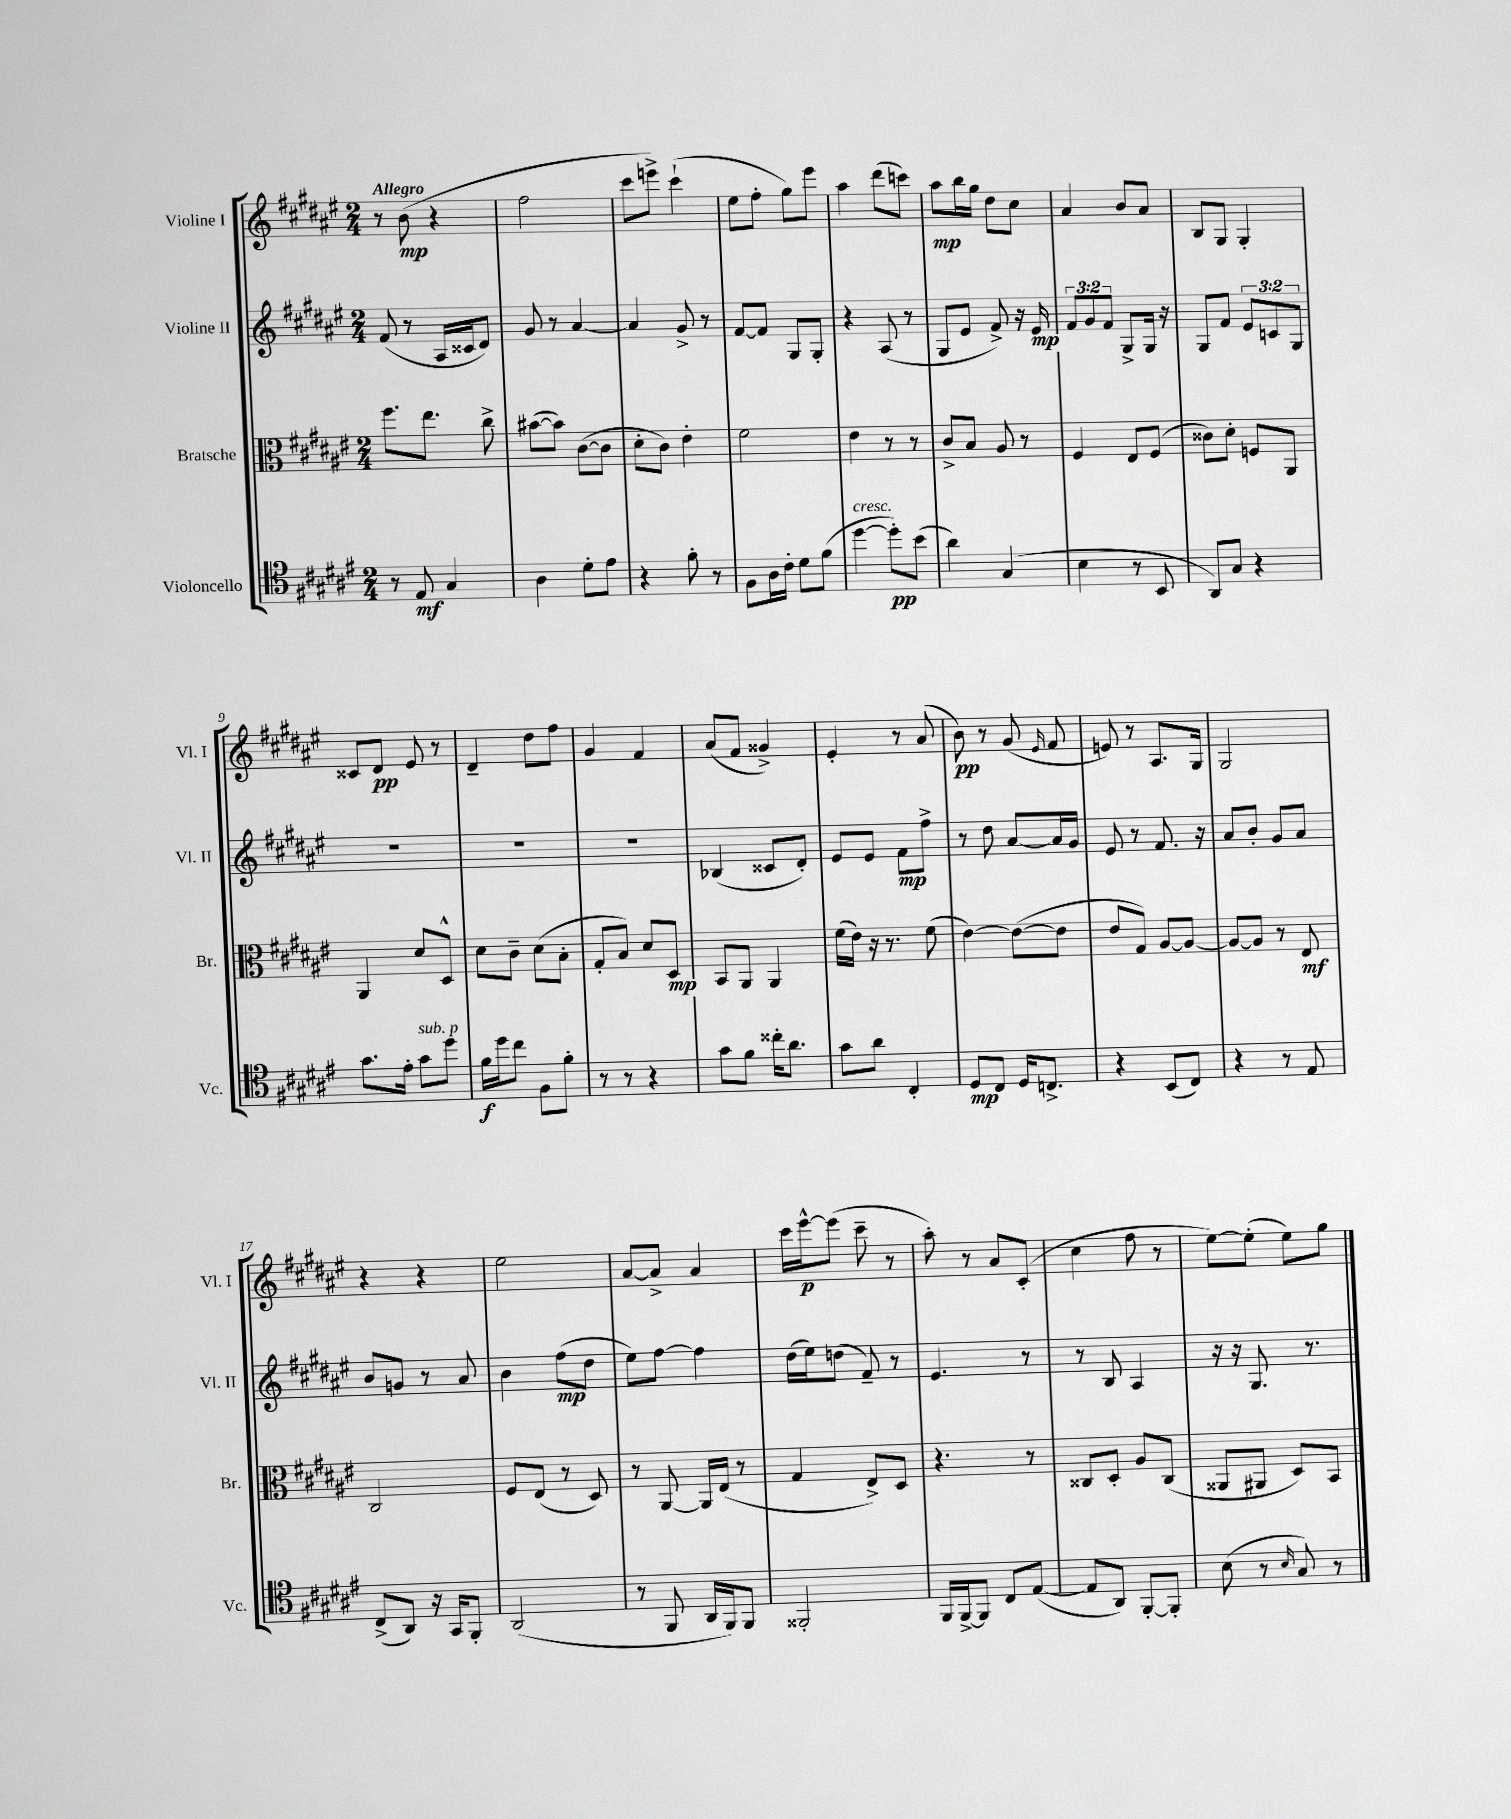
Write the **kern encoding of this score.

**kern	**kern	**kern	**kern
*staff4	*staff3	*staff2	*staff1
*clefC4	*clefC3	*clefG2	*clefG2
*k[f#c#g#d#a#e#]	*k[f#c#g#d#a#e#]	*k[f#c#g#d#a#e#]	*k[f#c#g#d#a#e#]
*M2/4	*M2/4	*M2/4	*M2/4
8r	8.ff#	(8f#	8r
8E#	.	8r	(8b
.	8.ee#	.	.
4G#	.	16A#	4r
.	.	16c##	.
.	8cc#^	8d#)	.
=	=	=	=
4A#	([8b#	8g#	2ff#
.	8b#])	8r	.
8d#'	([8c#	[4a#	.
8e#	8c#]	.	.
=	=	=	=
4r	8d#'	4a#]	8ccc#
.	8c#)	.	8eee^)
8f#'	4e#'	8g#^	(4ccc#`
8r	.	8r	.
=	=	=	=
8F#	2f#	[8f#	8ee#
16A#	.	8f#]	8ff#'
16c#'	.	.	.
8d#	.	8G#	8gg#)
(8f#	.	8G#'	8eee#
=	=	=	=
[4dd#	4e#	4r	4aa#
8dd#'])	8r	(8A#	(8ddd#
(8b	8r	8r	8ccc)
=	=	=	=
4a#)	8c#^	8G#	8aa#
.	8B	8e#	16bb
.	.	.	16gg#
(4G#	8A#	8f#^)	8dd#
.	8r	16r	8cc#
.	.	16e#	.
=	=	=	=
4B	4F#	12f#	4a#
.	.	12g#	.
.	.	12f#	.
8r	8E#	8G#^	8b
8BB	(8F#	16G#	8a#
.	.	16r	.
=	=	=	=
8AA#)	8c##)	8G#	8B
8G#	8d#'	8f#	8G#
4r	8F	12e#	4G#'
.	.	12c	.
.	8AA#	.	.
.	.	12G#	.
=	=	=	=
8.g#	4AA#	2r	8c##
.	.	.	8d#
16e#'	.	.	.
8g#	8d#	.	8e#
8dd#	8D#^^	.	8r
=	=	=	=
16f#	8d#	2r	4d#~
16dd#	.	.	.
8cc#	8c#~	.	.
8F#	(8d#	.	8dd#
8f#'	8B'	.	8ff#
=	=	=	=
8r	8G#'	2r	4g#
8r	8B)	.	.
4r	8d#	.	4f#
.	8D#	.	.
=	=	=	=
8g#	8BB	(4B-	(8a#
8f#	8AA#	.	8f#
16cc##'	4AA#	8c##	4g##^)
8.a#	.	.	.
.	.	8d#')	.
=	=	=	=
8g#	(16f#	8e#	4e#'
.	16e#)	.	.
8a#	16r	8e#	.
.	8.r	.	.
4C#'	.	8f#	8r
.	(8f#	8ff#^	(8a#
=	=	=	=
8D#	[4e#)	8r	8b)
8C#	.	8dd#	8r
16D#	(8e#_	[8a#	(8g#
8.C^	.	.	.
.	.	.	16qqe#
.	8e#]	16a#]	8f#
.	.	16g#	.
=	=	=	=
4r	8e#	8e#	8e)
.	8G#)	8r	8r
(8BB	[8A#	8.f#	8.A#
8C#)	8A#_	.	.
.	.	16r	16G#
=	=	=	=
4r	8A#_	8a#	2G#
.	8A#]	8b'	.
8r	8r	8g#	.
8E#	8E#	8a#	.
=	=	=	=
(8C#^	2C#	8b	4r
8AA#)	.	8g	.
16r	.	8r	4r
16GG#	.	.	.
8FF#'	.	8a#	.
=	=	=	=
(2AA#	8F#	4b	2ee#
.	(8E#	.	.
.	8r	(8ff#	.
.	8D#)	8dd#	.
=	=	=	=
8r	8r	8ee#)	[8a#
8FF#	[8AA#	[8ff#	8a#^]
16AA#	16AA#]	4ff#]	4a#
16FF#)	(16E#	.	.
8FF#	8r	.	.
=	=	=	=
2FF##'	4G#	(16dd#	16ccc#
.	.	16ee#)	[16eee#^^
.	.	(8dd	(8eee#]
.	8E#^)	8f#~)	8ccc#~
.	8D#	8r	8r
=	=	=	=
16FF#	4.r	4.e#	8aa#')
[16FF#^	.	.	.
8FF#]	.	.	8r
8C#	.	.	8a#
([8E#	8r	8r	(8c#'
=	=	=	=
8E#]	8C##	8r	4cc#
8AA#)	8D#'	8B	.
[8FF#'	8A#	4A#	8ff#
8FF#']	(8C##	.	8r
=	=	=	=
(8B	8AA##	16r	[8ee#)
.	.	16r	.
8r	8AA#	8.G#	(8ee#']
16qqB	.	.	.
8G#)	8D#)	.	8ee#)
.	.	8.r	.
8r	8BB	.	8gg#
==	==	==	==
*-	*-	*-	*-
